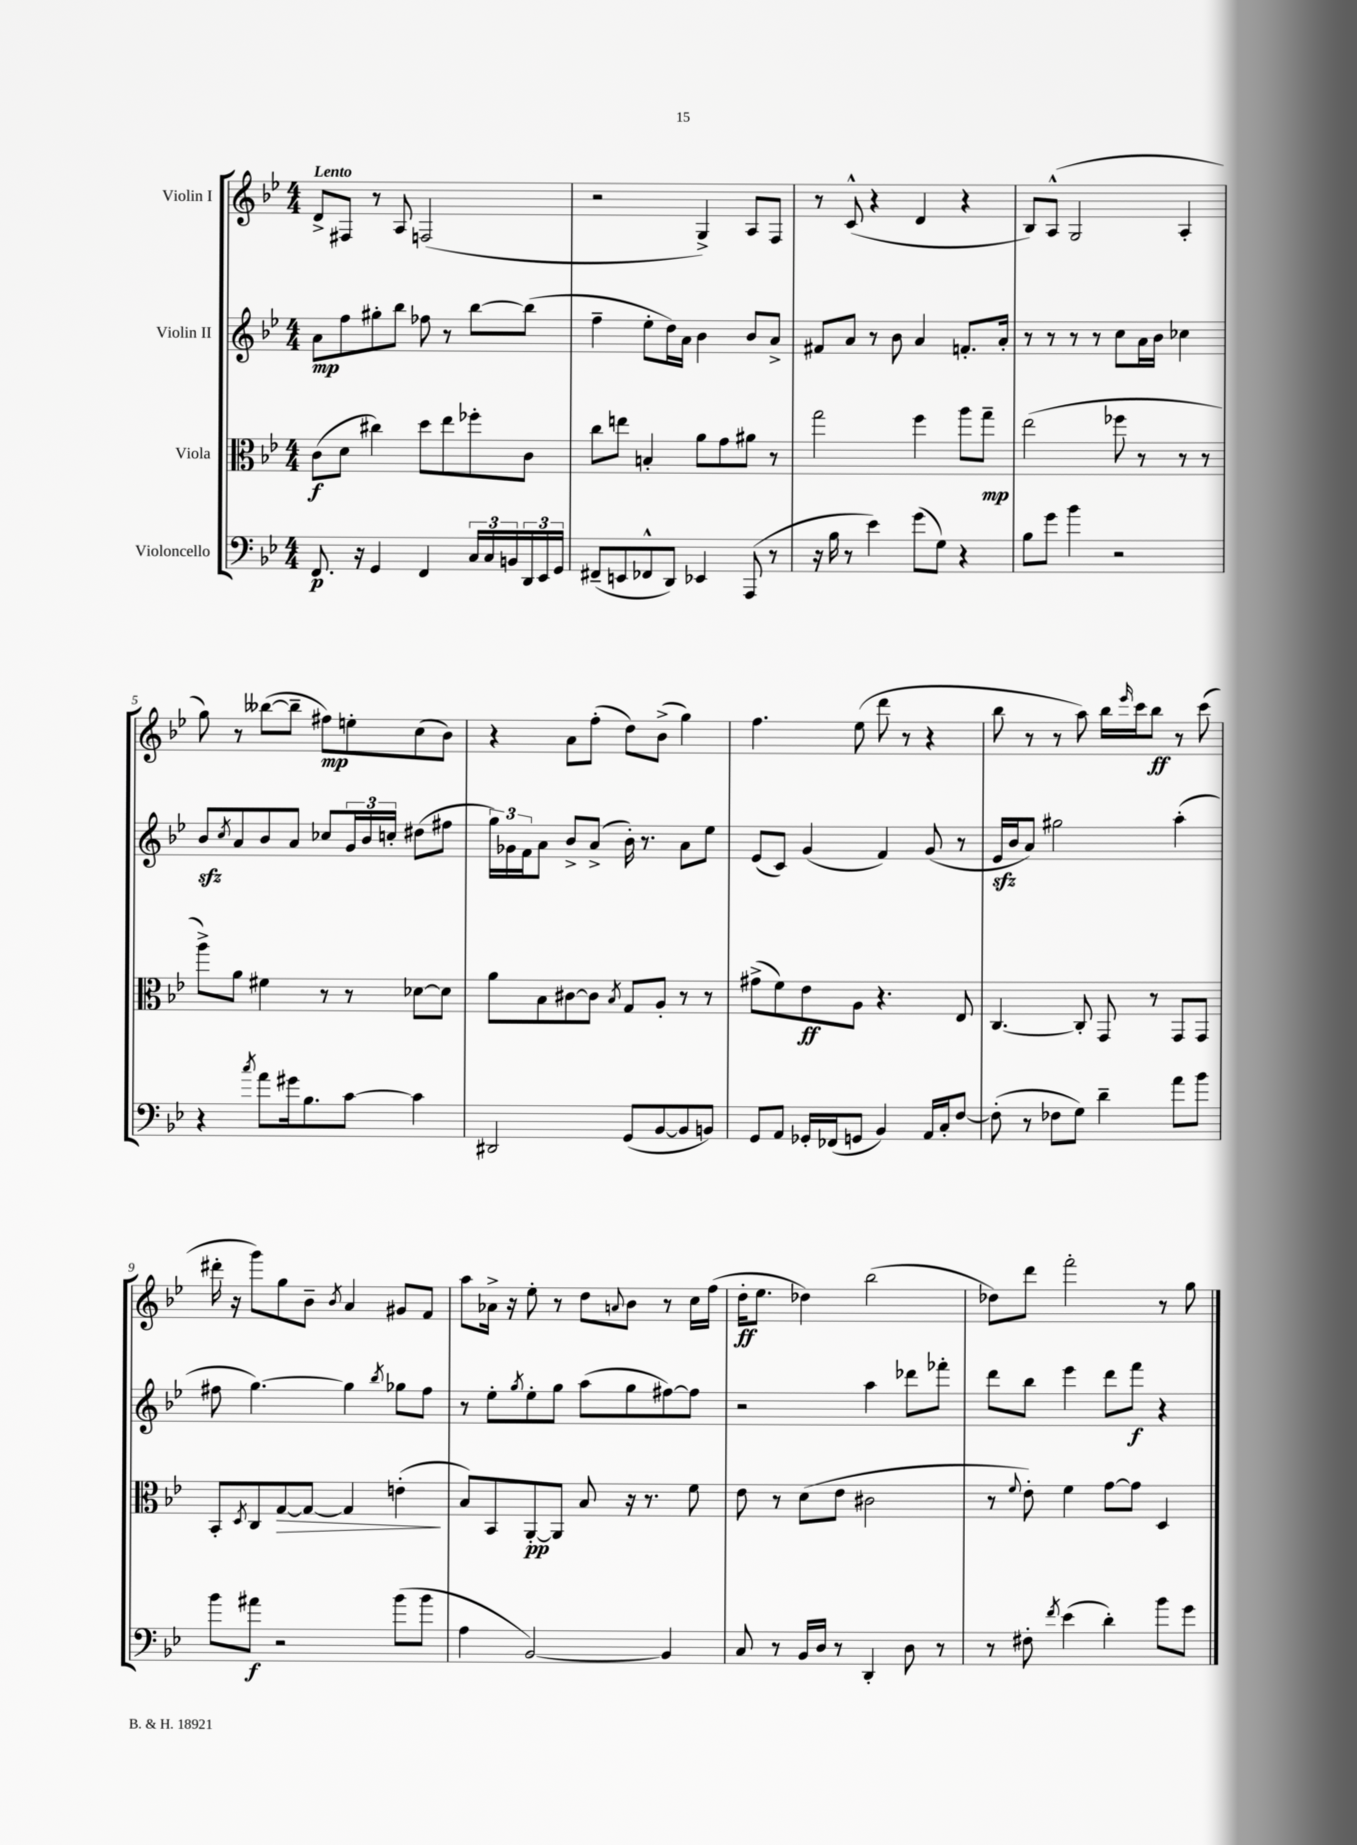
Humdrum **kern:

**kern	**dynam	**kern	**dynam	**kern	**dynam	**kern	**dynam
*part4	*part4	*part3	*part3	*part2	*part2	*part1	*part1
*staff4	*staff4	*staff3	*staff3	*staff2	*staff2	*staff1	*staff1
*I"Violoncello	*	*I"Viola	*	*I"Violin II	*	*I"Violin I	*
*clefF4	*	*clefC3	*	*clefG2	*	*clefG2	*
*k[b-e-]	*	*k[b-e-]	*	*k[b-e-]	*	*k[b-e-]	*
*M4/4	*	*M4/4	*	*M4/4	*	*M4/4	*
=1	=1	=1	=1	=1	=1	=1	=1
!	!	!	!	!	!	!LO:TX:a:B:t=Lento	!
8.FF/	p	(8c\L	f	8a\L	mp	8d^/L	.
.	.	8d\J	.	8ff\	.	8F#X/J	.
16r	.	.	.	.	.	.	.
4GG/	.	4cc#X\)	.	8gg#X'\	.	8r	.
.	.	.	.	8bb-\J	.	8A/	.
4FF/	.	8dd\L	.	8ff-X\	.	(2Fn/	.
.	.	8ee-\	.	8r	.	.	.
24C/LL	.	8ff-X'\	.	[8bb-\L	.	.	.
24C/	.	.	.	.	.	.	.
24BBn/	.	.	.	.	.	.	.
24DD/	.	8c\J	.	(8bb-\J]	.	.	.
24EE-/	.	.	.	.	.	.	.
24GG/JJ	.	.	.	.	.	.	.
=2	=2	=2	=2	=2	=2	=2	=2
(8FF#X~/L	.	8cc\L	.	4ff~\	.	2r	.
8EEn/	.	8een\J	.	.	.	.	.
8FF-X^^/	.	4Bn'/	.	8ee-'\L	.	.	.
8DD/J)	.	.	.	16dd\L)	.	.	.
.	.	.	.	16a\JJ	.	.	.
4EE-X/	.	8a\L	.	4b-\	.	4G^/)	.
.	.	8g\	.	.	.	.	.
(8AAA/	.	8a#X\J	.	8b-/L	.	8A/L	.
8r	.	8r	.	8a^/J	.	8F/J	.
=3	=3	=3	=3	=3	=3	=3	=3
16r	.	2gg\	.	8f#X/L	.	8r	.
16B-\	.	.	.	.	.	.	.
8r	.	.	.	8a/J	.	(8c^^/	.
4e-\)	.	.	.	8r	.	4r	.
.	.	.	.	8b-\	.	.	.
(8g\L	.	4ff\	.	4a/	.	4d/	.
8G\J)	.	.	.	.	.	.	.
4r	.	8aa\L	.	8.fn'/L	.	4r	.
.	.	8gg~\J	mp	.	.	.	.
.	.	.	.	16a'/Jk	.	.	.
=4	=4	=4	=4	=4	=4	=4	=4
8B-\L	.	(2ee-\	.	8r	.	8B-/L)	.
8g\J	.	.	.	8r	.	(8A^^/J	.
4b-\	.	.	.	8r	.	2G/	.
.	.	.	.	8r	.	.	.
2r	.	8ff-X\	.	8cc\L	.	.	.
.	.	8r	.	16a\L	.	.	.
.	.	.	.	16b-\JJ	.	.	.
.	.	8r	.	4cc-X\	.	4A'/	.
.	.	8r	.	.	.	.	.
!!LO:LB:g=z
=5	=5	=5	=5	=5	=5	=5	=5
4r	.	8aa^\L)	.	8b-zz/L	.	8gg\)	.
.	.	.	.	8qcc/	.	.	.
.	.	8a\J	.	8a/	.	8r	.
8qcc/	.	.	.	.	.	.	.
8a\L	.	4f#X\	.	8b-/	.	([8bb--X\L	.
16g#X\k	.	.	.	8a/J	.	8bb--~\J]	.
8.B-\	.	.	.	.	.	.	.
.	.	8r	.	8cc-X/L	.	8ff#X\L)	mp
[8c\J	.	8r	.	24g/L	.	8een'\	.
.	.	.	.	24b-/	.	.	.
.	.	.	.	24ccn'/JJ	.	.	.
4c\]	.	[8d-X\L	.	(8dd#X\L	.	(8cc\	.
.	.	8d-\J]	.	8ff#X\J	.	8b-\J)	.
=6	=6	=6	=6	=6	=6	=6	=6
2DD#X/	.	8a\L	.	24gg\LL)	.	4r	.
.	.	.	.	24g-X\	.	.	.
.	.	.	.	24f\J	.	.	.
.	.	8B-\	.	8a\J	.	.	.
.	.	[8c#X\	.	8b-^/L	.	8a\L	.
.	.	8c#\J]	.	(8a^/J	.	(8ff'\J	.
.	.	8qB-/	.	.	.	.	.
(8GG/L	.	8G/L	.	16b-'\)	.	8dd\L)	.
.	.	.	.	8.r	.	.	.
[8BB-/	.	8A'/J	.	.	.	(8b-^\J	.
8BB-/]	.	8r	.	8a\L	.	4gg\)	.
8BBn/J)	.	8r	.	8ee-\J	.	.	.
=7	=7	=7	=7	=7	=7	=7	=7
8GG/L	.	(8g#X^\L	.	(8e-/L	.	4.ff\	.
8AA/J	.	8f\)	.	8c/J)	.	.	.
16GG-X'/LL	.	8e-\	ff	(4g/	.	.	.
(16FF-X/J	.	.	.	.	.	.	.
8GGn/J	.	8A\J	.	.	.	(8ee-\	.
4BB-/)	.	4.r	.	4f/)	.	8ddd\	.
.	.	.	.	.	.	8r	.
16AA/LL	.	.	.	(8g/	.	4r	.
16C'/J	.	.	.	.	.	.	.
[8F/J	.	8E-/	.	8r	.	.	.
=8	=8	=8	=8	=8	=8	=8	=8
(8F'\]	.	[4.C/	.	16e-zz/LL	.	8bb-\	.
.	.	.	.	16b-/J	.	.	.
8r	.	.	.	8a/J)	.	8r	.
8F-X\L	.	.	.	2gg#X\	.	8r	.
8G\J)	.	8C'/]	.	.	.	8aa\)	.
4d~\	.	8GG/	.	.	.	16bb-\LL	.
.	.	.	.	.	.	16qqeee-/	.
.	.	.	.	.	.	16ccc\J	.
.	.	8r	.	.	.	8bb-\J	ff
8a\L	.	8GG/L	.	(4aa'\	.	8r	.
8b-\J	.	8GG/J	.	.	.	(8ccc\	.
!!LO:LB:g=z
=9	=9	=9	=9	=9	=9	=9	=9
8b-\L	.	8BB-'/L	.	8ff#X\	.	16ddd#X'\	.
.	.	.	.	.	.	16r	.
.	.	8qD/	.	.	.	.	.
8a#X\J	f	8C/	.	[4.gg\)	.	8ggg\L)	.
!	!	!	!LO:HP:b	!	!	!	!
2r	.	[8G/	>	.	.	8gg\	.
.	.	8G/J_	.	.	.	8b-~\J	.
.	.	.	.	.	.	8qb-/	.
.	.	4G/]	.	4gg\]	.	4a/	.
.	.	.	.	8qbb-/	.	.	.
(8b-\L	.	(4en'\	.	8gg-X\L	.	8g#X/L	.
8b-\J	.	.	.	8ff#\J	.	8f/J	.
.	.	.	]	.	.	.	.
=10	=10	=10	=10	=10	=10	=10	=10
4A\	.	8B-/L)	.	8r	.	8aa\L	.
.	.	8BB-/	.	8ee-'\L	.	16a-X^\Jk	.
.	.	.	.	.	.	16r	.
.	.	.	.	8qgg/	.	.	.
[2BB-/)	.	[8AA'/	pp	8ee-'\	.	8ee-'\	.
.	.	8AA/J]	.	8gg\J	.	8r	.
.	.	8B-/	.	(8aa\L	.	8dd\L	.
.	.	.	.	.	.	8qqan/	.
.	.	16r	.	8gg\	.	8b-\J	.
.	.	8.r	.	.	.	.	.
4BB-/]	.	.	.	[8ff#X\)	.	8r	.
.	.	8f\	.	8ff#\J]	.	16cc\LL	.
.	.	.	.	.	.	(16ff\JJ	.
=11	=11	=11	=11	=11	=11	=11	=11
8C/	.	8e-\	.	2r	.	16dd'\KL	ff
.	.	.	.	.	.	8.ee-\J	.
8r	.	8r	.	.	.	.	.
16BB-/LL	.	(8d\L	.	.	.	4dd-X\)	.
16D/JJ	.	.	.	.	.	.	.
8r	.	8e-\J	.	.	.	.	.
4DD'/	.	2c#X\	.	4aa\	.	(2bb-\	.
8D\	.	.	.	8ddd-X\L	.	.	.
8r	.	.	.	8fff-X'\J	.	.	.
=12	=12	=12	=12	=12	=12	=12	=12
8r	.	8r	.	8ddd\L	.	8dd-X\L)	.
.	.	8qqf/	.	.	.	.	.
8F#X'\	.	8e-'\)	.	8bb-\J	.	8ddd\J	.
8qf/	.	.	.	.	.	.	.
(4e-\	.	4f\	.	4eee-\	.	2fff'\	.
4d'\)	.	[8g\L	.	8ddd\L	.	.	.
.	.	8g\J]	.	8fff\J	f	.	.
8b-\L	.	4D/	.	4r	.	8r	.
8g\J	.	.	.	.	.	8gg\	.
==	==	==	==	==	==	==	==
*-	*-	*-	*-	*-	*-	*-	*-
